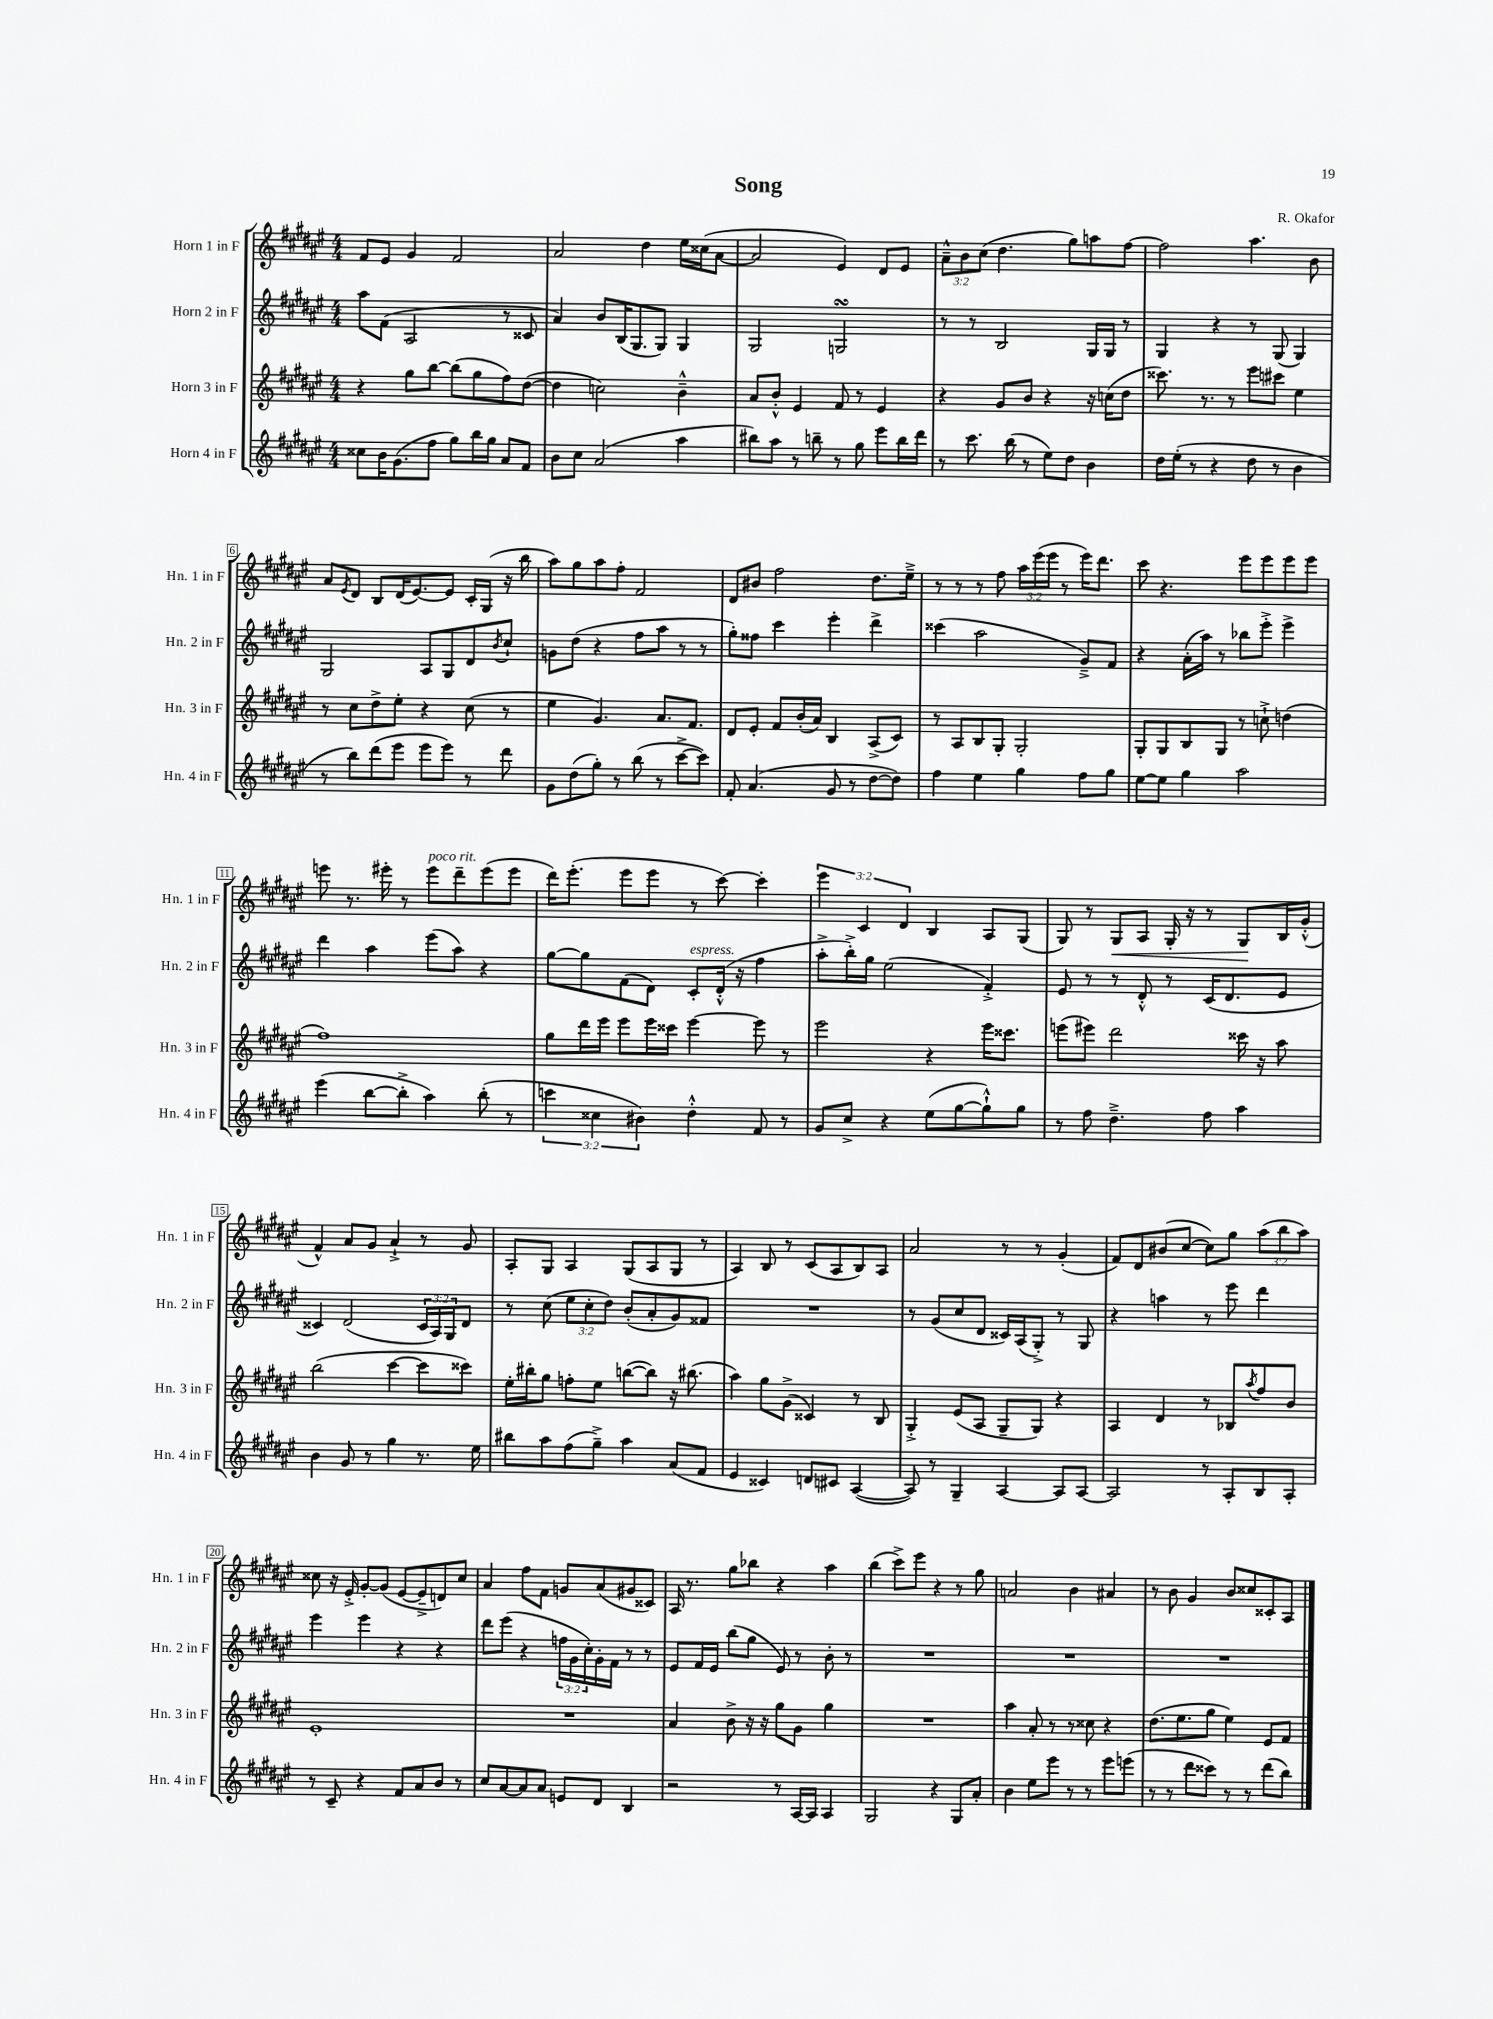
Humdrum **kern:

**kern	**kern	**kern	**kern	**dynam
*part4	*part3	*part2	*part1	*part1
*staff4	*staff3	*staff2	*staff1	*staff1
*I"Horn 4 in F	*I"Horn 3 in F	*I"Horn 2 in F	*I"Horn 1 in F	*
*I'Hn. 4 in F	*I'Hn. 3 in F	*I'Hn. 2 in F	*I'Hn. 1 in F	*
*clefG2	*clefG2	*clefG2	*clefG2	*
*k[f#c#g#d#a#e#]	*k[f#c#g#d#a#e#]	*k[f#c#g#d#a#e#]	*k[f#c#g#d#a#e#]	*
*M4/4	*M4/4	*M4/4	*M4/4	*
=1	=1	=1	=1	=1
8cc##X\L	4r	8aa#\L	8f#/L	.
16b\K	.	(8f#\J	8e#/J	.
(8.g#\	.	.	.	.
.	8gg#\L	2A#/	4g#/	.
8ff#\J	[8bb\J	.	.	.
8gg#\L)	(8bb\L]	.	2f#/	.
16bb\L	8gg#\	.	.	.
16gg#\JJ	.	.	.	.
8a#/L	8ff#\)	8r	.	.
8f#/J	([8dd#\J	8c##X/	.	.
=2	=2	=2	=2	=2
8b\L	4dd#\]	4a#/)	2a#/	.
8cc#\J	.	.	.	.
(2a#/	2ccn\)	8b/L	.	.
.	.	(16B/K	.	.
.	.	8.G#/	.	.
.	.	.	4dd#\	.
.	.	8G#/J)	.	.
4aa#\	4b~^^\	4G#/	16ee#\LL	.
.	.	.	(16cc##X\J	.
.	.	.	[8a#\J	.
=3	=3	=3	=3	=3
8bb#X\L)	8a#/L	2G#/	2a#/]	.
8aa#\J	8b'^^/J	.	.	.
8r	4e#/	.	.	.
8bbn~\	.	.	.	.
8r	8f#/	2GnsSSs/	4e#/)	.
8gg#\	8r	.	.	.
8eee#\L	4e#/	.	8d#/L	.
16bb\L	.	.	8e#/J	.
16ddd#\JJ	.	.	.	.
=4	=4	=4	=4	=4
8r	4r	8r	12a#~^^\L	.
.	.	.	12b\	.
8.ccc#\	.	8r	.	.
.	.	.	(12cc#\J	.
.	8g#/L	2B/	4.dd#\	.
(16bb\	.	.	.	.
8r	8b/J	.	.	.
8ee#\L)	4r	.	.	.
8dd#\J	.	.	8gg#\L)	.
4b\	16r	16G#/LL	8aan\	.
.	(16ccn\KL	16G#/JJ	.	.
.	8dd#\J	8r	[8ff#\J	.
=5	=5	=5	=5	=5
16dd#\LL	8.ccc##X\)	4G#/	2ff#\]	.
(16ee#'\JJ	.	.	.	.
8r	.	.	.	.
.	8.r	.	.	.
4r	.	4r	.	.
.	8r	.	.	.
8dd#\	8eee#\L	8r	4.aa#\	.
8r	8ccc#X\J	(8G#/	.	.
4b\	4ee#\	4G#/)	.	.
.	.	.	8b\	.
!!LO:LB:g=z
=6	=6	=6	=6	=6
8r	8r	2G#/	8a#/L	.
.	.	.	8qe#/	.
8bb\L)	8cc#\L	.	8d#/J	.
(8ddd#\	8dd#^\	.	8B/L	.
8eee#\J	8ee#'\J	.	(16d#/K	.
.	.	.	[8.e#/)	.
8eee#\L	4r	8A#/L	.	.
8eee#\J)	.	8G#/	8e#/J]	.
8r	(8cc#\	8d#/	16c#'/LL	.
.	.	.	(16G#/JJ	.
.	.	8qb/	.	.
8ddd#\	8r	8cc#`/J	16r	.
.	.	.	16bb\	.
=7	=7	=7	=7	=7
8g#\L	4ee#\	8gn\L	8aa#\L)	.
(8dd#\	.	(8dd#\J	8gg#\	.
8gg#'\J)	4.g#/)	4r	8aa#\	.
8r	.	.	8ff#'\J	.
(8bb\	.	8ff#\L	2f#/	.
8r	8.a#/L	8aa#\J	.	.
[8ccc#^\L	.	8r	.	.
.	8.f#/J	.	.	.
8ccc#\J])	.	8r	.	.
=8	=8	=8	=8	=8
8f#'/	8d#/L	8gg#'\L)	8d#/L	.
(4.a#/	8e#'/J	8ff##X\J	8b#X/J	.
.	8f#/L	4ccc#\	2ff#\	.
.	(16b'/L	.	.	.
.	16a#/JJ)	.	.	.
8g#/	4B/	4eee#'\	.	.
8r	.	.	.	.
[8dd#\L	(8A#^/L	4ddd#^\	8.dd#\L	.
8dd#\J])	8c#/J)	.	.	.
.	.	.	16ee#~^\Jk	.
=9	=9	=9	=9	=9
4ff#\	8r	(4ccc##X\	8r	.
.	8A#/L	.	8r	.
4ee#\	8B/	2aa#\	8r	.
.	8G#'/J	.	8ff#\	.
4gg#\	2G#'/	.	24aa#\LL	.
.	.	.	(24eee#\	.
.	.	.	24eee#\JJ	.
.	.	.	8r	.
8ff#\L	.	8g#~^/L)	16eee#\KL)	.
.	.	.	8.ddd#\J	.
8gg#\J	.	8f#/J	.	.
=10	=10	=10	=10	=10
[8ee#\L	8G#'/L	4r	8ccc#\	.
8ee#\J]	8G#/	.	4.r	.
4gg#\	8B/	(16a#'\LL	.	.
.	.	16aa#\JJ)	.	.
.	8G#/J	8r	.	.
2aa#\	8r	8bb-X\L	8eee#\L	.
.	8ccn`^\	8eee#'^\J	8eee#\	.
.	(4ddn\	4eee#^\	8eee#\	.
.	.	.	8eee#\J	.
!!LO:LB:g=z
=11	=11	=11	=11	=11
(4eee#\	1ff#)	4ddd#\	8eeen\	.
.	.	.	8.r	.
[8bb\L	.	4aa#\	.	.
.	.	.	16eee#X'\	.
8bb'^\J]	.	.	8r	.
!	!	!	!LO:TX:a:i:t=poco rit.	!
4aa#\)	.	(8eee#\L	8eee#\L	.
.	.	8aa#\J)	8ddd#~\	.
(8bb'\	.	4r	(8eee#\	.
8r	.	.	8eee#\J	.
=12	=12	=12	=12	=12
6cccn\	8gg#\L	[8gg#\L	16ddd#\KL)	.
.	.	.	(8.eee#'\J	.
.	16ddd#\L	8gg#\]	.	.
6cc##X\	.	.	.	.
.	16eee#\JJ	.	.	.
.	8eee#\L	(8f#\	8eee#\L	.
6b#X\)	.	.	.	.
.	16eee#\L	8d#\J)	8eee#\J	.
.	16ccc##X\JJ	.	.	.
!	!	!LO:TX:a:i:t=espress.	!	!
4dd#'^^\	[4eee#\	8c#'/L	8r	.
.	.	(16d#'^^/Jk	[8ccc#\)	.
.	.	16r	.	.
8f#/	8eee#\]	4ff#\	4ccc#'\]	.
8r	8r	.	.	.
=13	=13	=13	=13	=13
8g#/L	2eee#\	8aa#'^\L	6eee#\	.
8cc#^/J	.	16bb'^\L)	.	.
.	.	.	6c#/	.
.	.	16gg#\JJ	.	.
4r	.	(2ee#\	.	.
.	.	.	6d#/	.
(8ee#\L	4r	.	4B/	.
[8gg#\	.	.	.	.
8gg#`^^\])	16eee#\KL	4f#'^/)	8A#/L	.
.	8.ccc##X\J	.	.	.
8gg#\J	.	.	(8G#/J	.
=14	=14	=14	=14	=14
8r	(8eeen\L	8e#/	8G#/)	.
8ff#\	8eee#X\J)	8r	8r	.
!	!	!	!	!LO:HP:b
4.dd#~^\	2ddd#\	8r	8G#/L	<
.	.	8d#'^^/	8A#/J	.
.	.	8r	16G#'/	.
.	.	.	16r	.
8ff#\	.	(16c#/KL	8r	.
.	.	8.d#/	.	.
4aa#\	16ccc##X\	.	8G#/L	.
.	16r	.	.	.
.	8aa#\	8e#/J	16B/L	[
.	.	.	(16g#'^^/JJ	.
!!LO:LB:g=z
=15	=15	=15	=15	=15
4b\	(2bb\	4c##X/)	4f#^^/)	.
8g#/	.	(2d#/	8a#/L	.
8r	.	.	8g#/J	.
4gg#\	[4ccc#\	.	4a#`^/	.
8.r	8ccc#\L]	24c##/LL	8r	.
.	.	24A#/)	.	.
.	.	24G#/J	.	.
.	8ccc##X\J)	8d#/J	8g#/	.
16ee#\	.	.	.	.
=16	=16	=16	=16	=16
8bb#X\L	16ee#'\LL	8r	8A#'/L	.
.	16bb#X'\J	.	.	.
8aa#\	8gg#\J	(8cc#\	8G#/J	.
(8ff#\	8ffn'\L	12ee#\L	4A#/	.
.	.	12cc#'\	.	.
8gg#~^\J)	8ee#\J	.	.	.
.	.	12dd#\J)	.	.
4aa#\	([8bbn\L	(8b'/L	(8G#/L	.
.	8bb\J])	8a#'/	8A#/	.
(8a#/L	16r	8g#/)	8G#/J	.
.	(8.bb#X\	.	.	.
8f#/J	.	8f##X/J	8r	.
=17	=17	=17	=17	=17
4e#/	4aa#\)	1r	4A#/)	.
4c##X/)	8gg#\L	.	8B/	.
.	(8g#^\J	.	8r	.
8dn/L	4c##X/)	.	(8c#/L	.
8c#X/J	.	.	8A#/	.
([4A#/	8r	.	8B/)	.
.	8B/	.	8A#/J	.
=18	=18	=18	=18	=18
8A#/])	4G#'^/	8r	2a#/	.
8r	.	(8g#/L	.	.
4G#~/	(8e#/L	8cc#/	.	.
.	8A#/J	8d#/J	.	.
[4A#/	8G#~/L	16c##X/LL)	8r	.
.	.	(16A#/J	.	.
.	8G#/J)	8G#'^/J)	8r	.
8A#/L]	4r	8r	(4g#'/	.
[8A#/J	.	8G#/	.	.
=19	=19	=19	=19	=19
2A#/]	4A#/	4r	8f#/L)	.
.	.	.	8d#/	.
.	4d#/	4aan\	(8b#X/	.
.	.	.	[8cc#/J	.
8r	8r	8r	8cc#\L])	.
8A#'/L	8B-X/L	8eee#\	8gg#\J	.
.	8qaa#/	.	.	.
8B/	8ff#/	4ddd#\	(12aa#\L	.
.	.	.	12bb\	.
8A#'/J	8b/J	.	.	.
.	.	.	12aa#\J)	.
!!LO:LB:g=z
=20	=20	=20	=20	=20
8r	1e#'	4eee#\	8cc##X\	.
8c#~/	.	.	16r	.
.	.	.	16e#'^/	.
4r	.	4eee#\	[8g#'/L	.
.	.	.	(8g#/J]	.
8f#/L	.	4r	[8e#/L	.
8a#/	.	.	8e#~^/]	.
8b/J	.	4r	8dn/)	.
8r	.	.	8cc##/J	.
=21	=21	=21	=21	=21
8cc#/L	1r	8ddd#\L	4a#/	.
[8a#/	.	(8eee#\J	.	.
8a#/]	.	4r	8ff#\L	.
8a#/J	.	.	8f#\J	.
8en/L	.	24ffn\LL	8gn/L	.
.	.	24g#\	.	.
.	.	24cc#'\)	.	.
8d#/J	.	16g#'\	(8a#/	.
.	.	16f#\JJ	.	.
4B/	.	8r	8g#X/	.
.	.	8r	8c##X/J)	.
=22	=22	=22	=22	=22
2r	4a#/	8e#/L	16A#/	.
.	.	.	8.r	.
.	.	16f#/L	.	.
.	.	16e#/JJ	.	.
.	8b^\	(8bb\L	8gg#\L	.
.	16r	8gg#\J	8bb-X\J	.
.	16r	.	.	.
8r	8gg#\L	8e#/)	4r	.
[16A#/LL	8g#\J	8r	.	.
16A#/JJ]	.	.	.	.
4A#/	4gg#\	8b'\	4aa#\	.
.	.	8r	.	.
=23	=23	=23	=23	=23
2G#/	1r	1r	(4bb\	.
.	.	.	8ccc#^\L)	.
.	.	.	8eee#\J	.
4r	.	.	4r	.
8G#/L	.	.	8r	.
8a#'/J	.	.	8gg#\	.
=24	=24	=24	=24	=24
4b\	4aa#\	1r	2an/	.
8ee#\L	8a#'/	.	.	.
8eee#\J	8r	.	.	.
8r	8r	.	4b\	.
8r	8cc##X\	.	.	.
8eee#\L	4r	.	4a#X/	.
(8eeen\J	.	.	.	.
=25	=25	=25	=25	=25
8r	(8.dd#\L	1r	8r	.
8r	.	.	8b\	.
.	8.ee#\	.	.	.
8ddd#\L	.	.	4g#/	.
8ccc##X\J)	8gg#\J	.	.	.
8r	4ee#\)	.	8b/L	.
8r	.	.	8cc##X/	.
(8ddd#\L	8e#/L	.	8c##X'/	.
8bb\J)	8f#/J	.	8A#/J	.
==	==	==	==	==
*-	*-	*-	*-	*-
